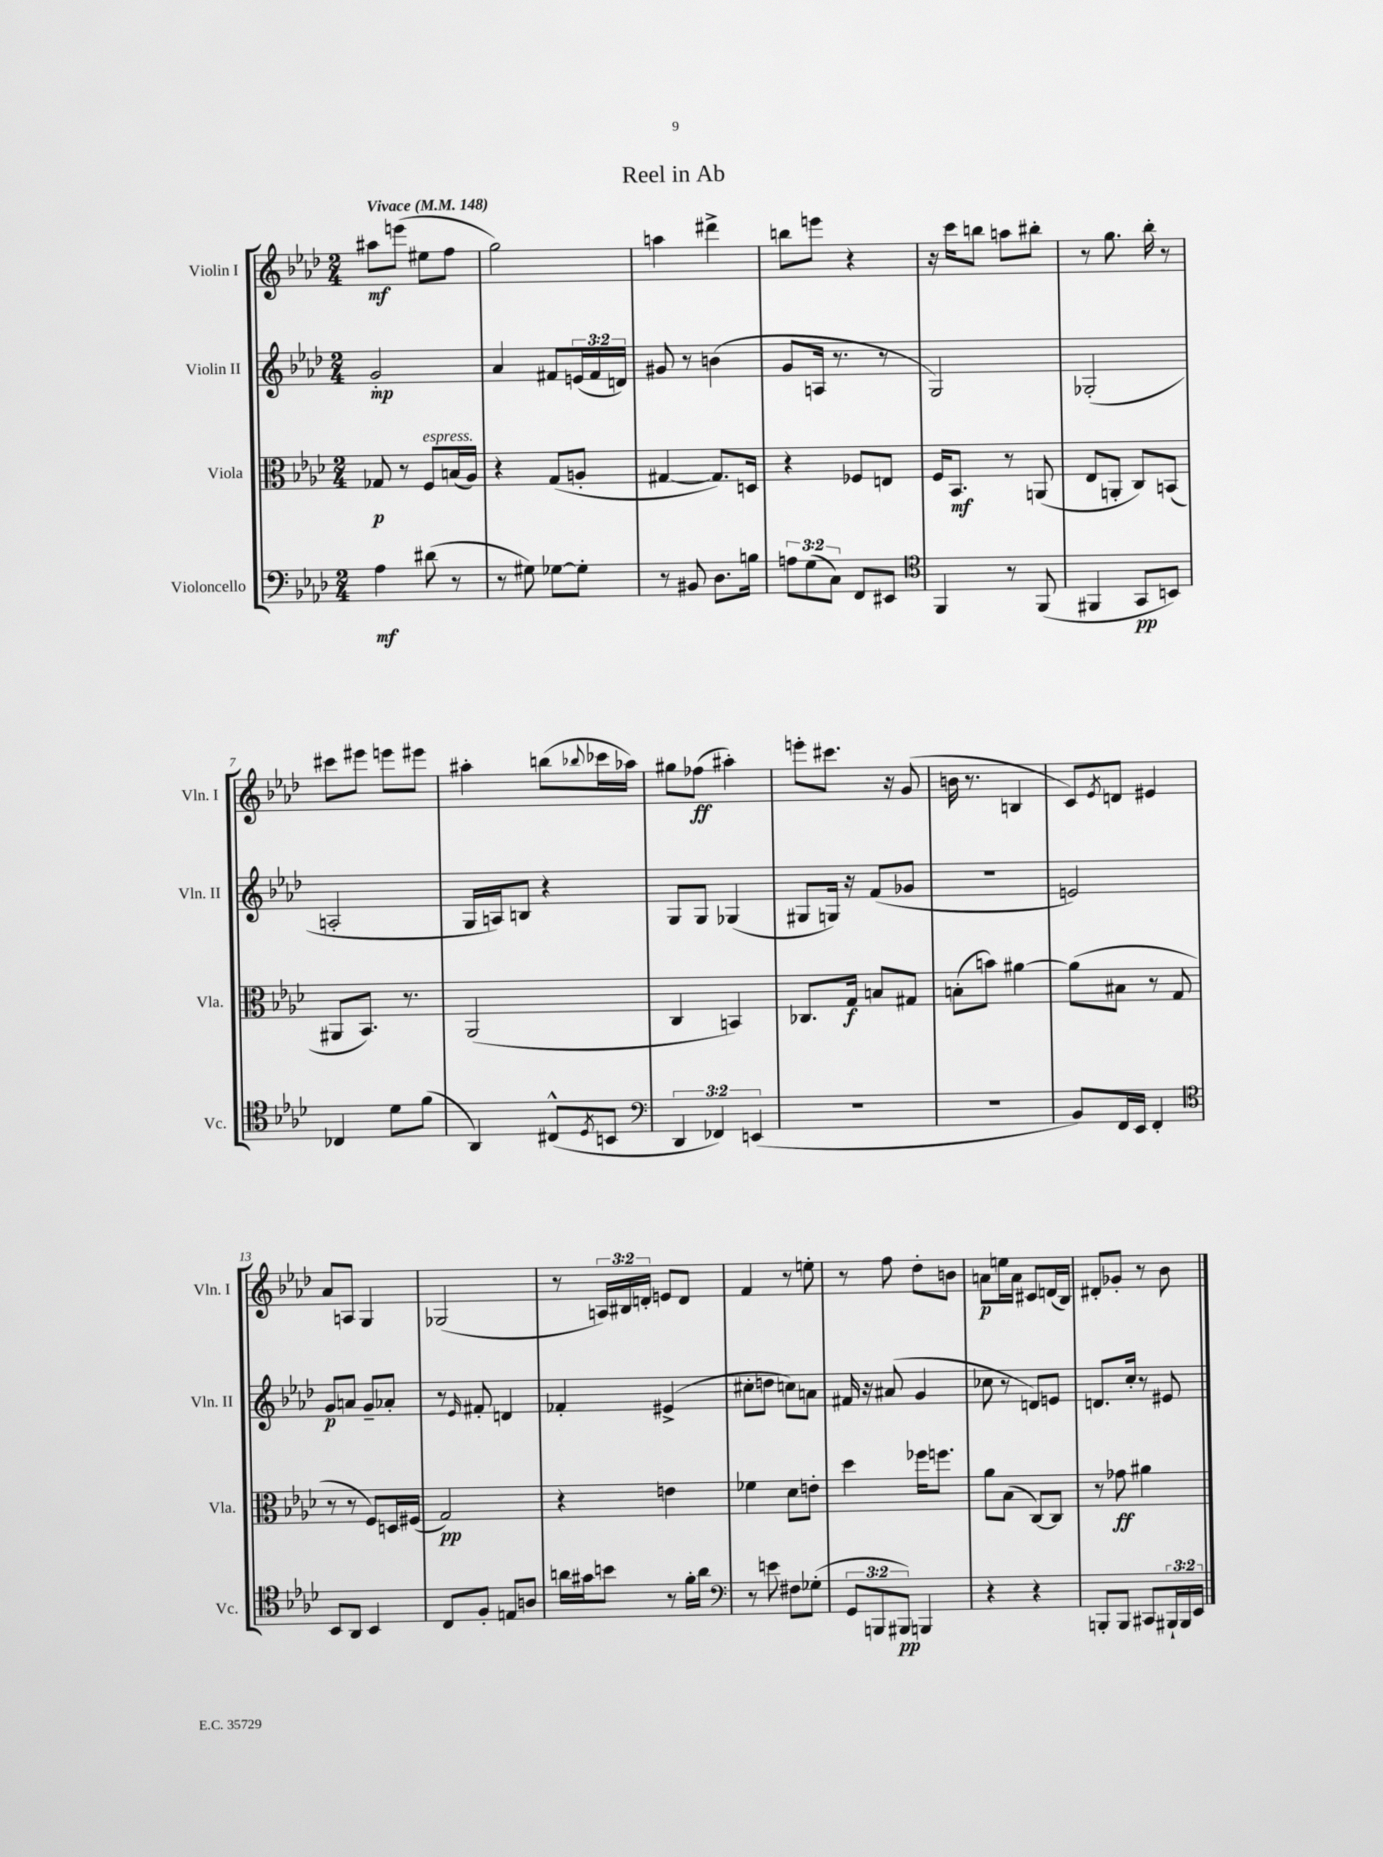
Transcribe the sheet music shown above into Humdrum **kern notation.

**kern	**kern	**kern	**kern
*staff4	*staff3	*staff2	*staff1
*clefF4	*clefC3	*clefG2	*clefG2
*k[b-e-a-d-]	*k[b-e-a-d-]	*k[b-e-a-d-]	*k[b-e-a-d-]
*M2/4	*M2/4	*M2/4	*M2/4
*MM148	*MM148	*MM148	*MM148
4A-\	8G-/	2g'/	8aa#\L
.	8r	.	(8eee\J
(8d#\	8F/L	.	8ee#\L
8r	(16B/L	.	8ff\J
.	16A-/JJ)	.	.
=	=	=	=
8r	4r	4a-/	2gg\)
8G#\)	.	.	.
[8G-\L	(8G/L	8f#/L	.
8G-'\]J	8A'/J	(24e/L	.
.	.	24f#/	.
.	.	24d/JJ)	.
=	=	=	=
8r	[4G#/	8g#/	4aa\
8BB#/	.	8r	.
8.D-\L	8.G#/]L)	(4b\	4ddd#^\
16B\Jk	16D/Jk	.	.
=	=	=	=
12A\L	4r	8g/L	8bb\L
(12G\	.	.	.
.	.	16A/Jk	8eee\J
12C\J)	.	.	.
.	.	8.r	.
8FF/L	8F-/L	.	4r
8EE#/J	8E/J	8r	.
=	=	=	=
*clefC4	*	*	*
4FF/	16F/LK	2G/)	16r
.	8.BB-/J	.	16ccc\LK
.	.	.	8bb\J
8r	8r	.	8aa\L
(8FF/	(8AA/	.	8bb#'\J
=	=	=	=
4FF#/	8E-/L	(2G-'/	8r
.	8AA'/J	.	8.gg\
8GG/L	8C/L)	.	.
.	.	.	16bb-'\
8BB/J)	(8BB/J	.	8r
=	=	=	=
4C-/	8AA#/L	2A'/	8ccc#\L
.	8.BB-/J)	.	8eee#\J
8d-\L	.	.	8eee\L
.	8.r	.	.
(8f\J	.	.	8eee#\J
=	=	=	=
4AA-/)	(2AA-/	16G/LL	4aa#'\
.	.	16A/J)	.
.	.	8B/J	.
(8C#^^/L	.	4r	(8bb\L
8qD-/	.	.	8qqbb-/
8BB/J	.	.	16ccc-\L
.	.	.	16aa-\JJ)
=	=	=	=
*clefF4	*	*	*
6DD-/	4C/	8G/L	8gg#\L
.	.	8G/J	(8ff-\J
6FF-/)	.	.	.
.	4BB/)	(4G-/	4aa#'\)
(6EE/	.	.	.
=	=	=	=
2r	8.C-/L	8G#/L	8eee'\L
.	.	16G/Jk)	8.ccc#\J
.	16G/Jk	16r	.
.	8B/L	(8f/L	.
.	.	.	16r
.	8G#/J	8g-/J	(8g/
=	=	=	=
2r	(8B'\L	2r	16b\
.	.	.	8.r
.	8b\J)	.	.
.	[4a#\	.	4B/
=	=	=	=
8BB-/L)	(8a#\]L	2e/)	8c/L)
.	.	.	8qe-/
16FF/L	8B#\J	.	8d/J
16EE-/JJ	.	.	.
4FF'/	8r	.	4e#/
.	8G/	.	.
=	=	=	=
*clefC4	*	*	*
8BB-/L	8r	8g/L	8a-/L
8AA-/J	8r	8a/J	8A/J
4BB-/	8F/L)	8g~/L	4G/
.	16D/L	8a-'/J	.
.	(16F#/JJ	.	.
=	=	=	=
8C/L	2G/)	8r	(2G-/
.	.	16qqe-/	.
8F'/J	.	8f#'/	.
8E/L	.	4d/	.
8A/J	.	.	.
=	=	=	=
16a\LL	4r	4f-'/	8r
16g#\J	.	.	.
8b\J	.	.	24A/LL)
.	.	.	24B#/
.	.	.	24d'/JJ
8r	4e\	(4e#^/	8e/L
16f'\LL	.	.	8d/J
16a\JJ	.	.	.
=	=	=	=
*clefF4	*	*	*
8r	4f-\	8cc#'\L	4f/
8e\	.	8dd\J	.
8F#\L	8d-\L	8cc\L)	8r
(8G-'\J	8e'\J	8a\J	8ee'\
=	=	=	=
12GG/L	4dd-\	16f#/	8r
.	.	16r	.
12BBB/	.	.	.
.	.	(8a#/	8ff\
12BBB#/J)	.	.	.
4BBB/	16ff-\LK	4g/	8dd-'\L
.	8.ff\J	.	.
.	.	.	8b\J
=	=	=	=
4r	8a-\L	8cc-\	8a\L
.	(8B-\J	8r	16ee\L
.	.	.	16a\JJ
4r	[8C/L)	8d/L)	8c#/L
.	8C/]J	8e/J	(16d/L
.	.	.	16B-/JJ)
=	=	=	=
8BBB'/L	8r	8.d/L	8d#'/L
8BBB/J	8g-\	.	8g-'/J
.	.	16cc'/Jk	.
8CC#/L	4a#\	8r	8r
24BBB#`/L	.	8e#/	8b-\
24BBB#/	.	.	.
24EE-/JJ	.	.	.
==	==	==	==
*-	*-	*-	*-
